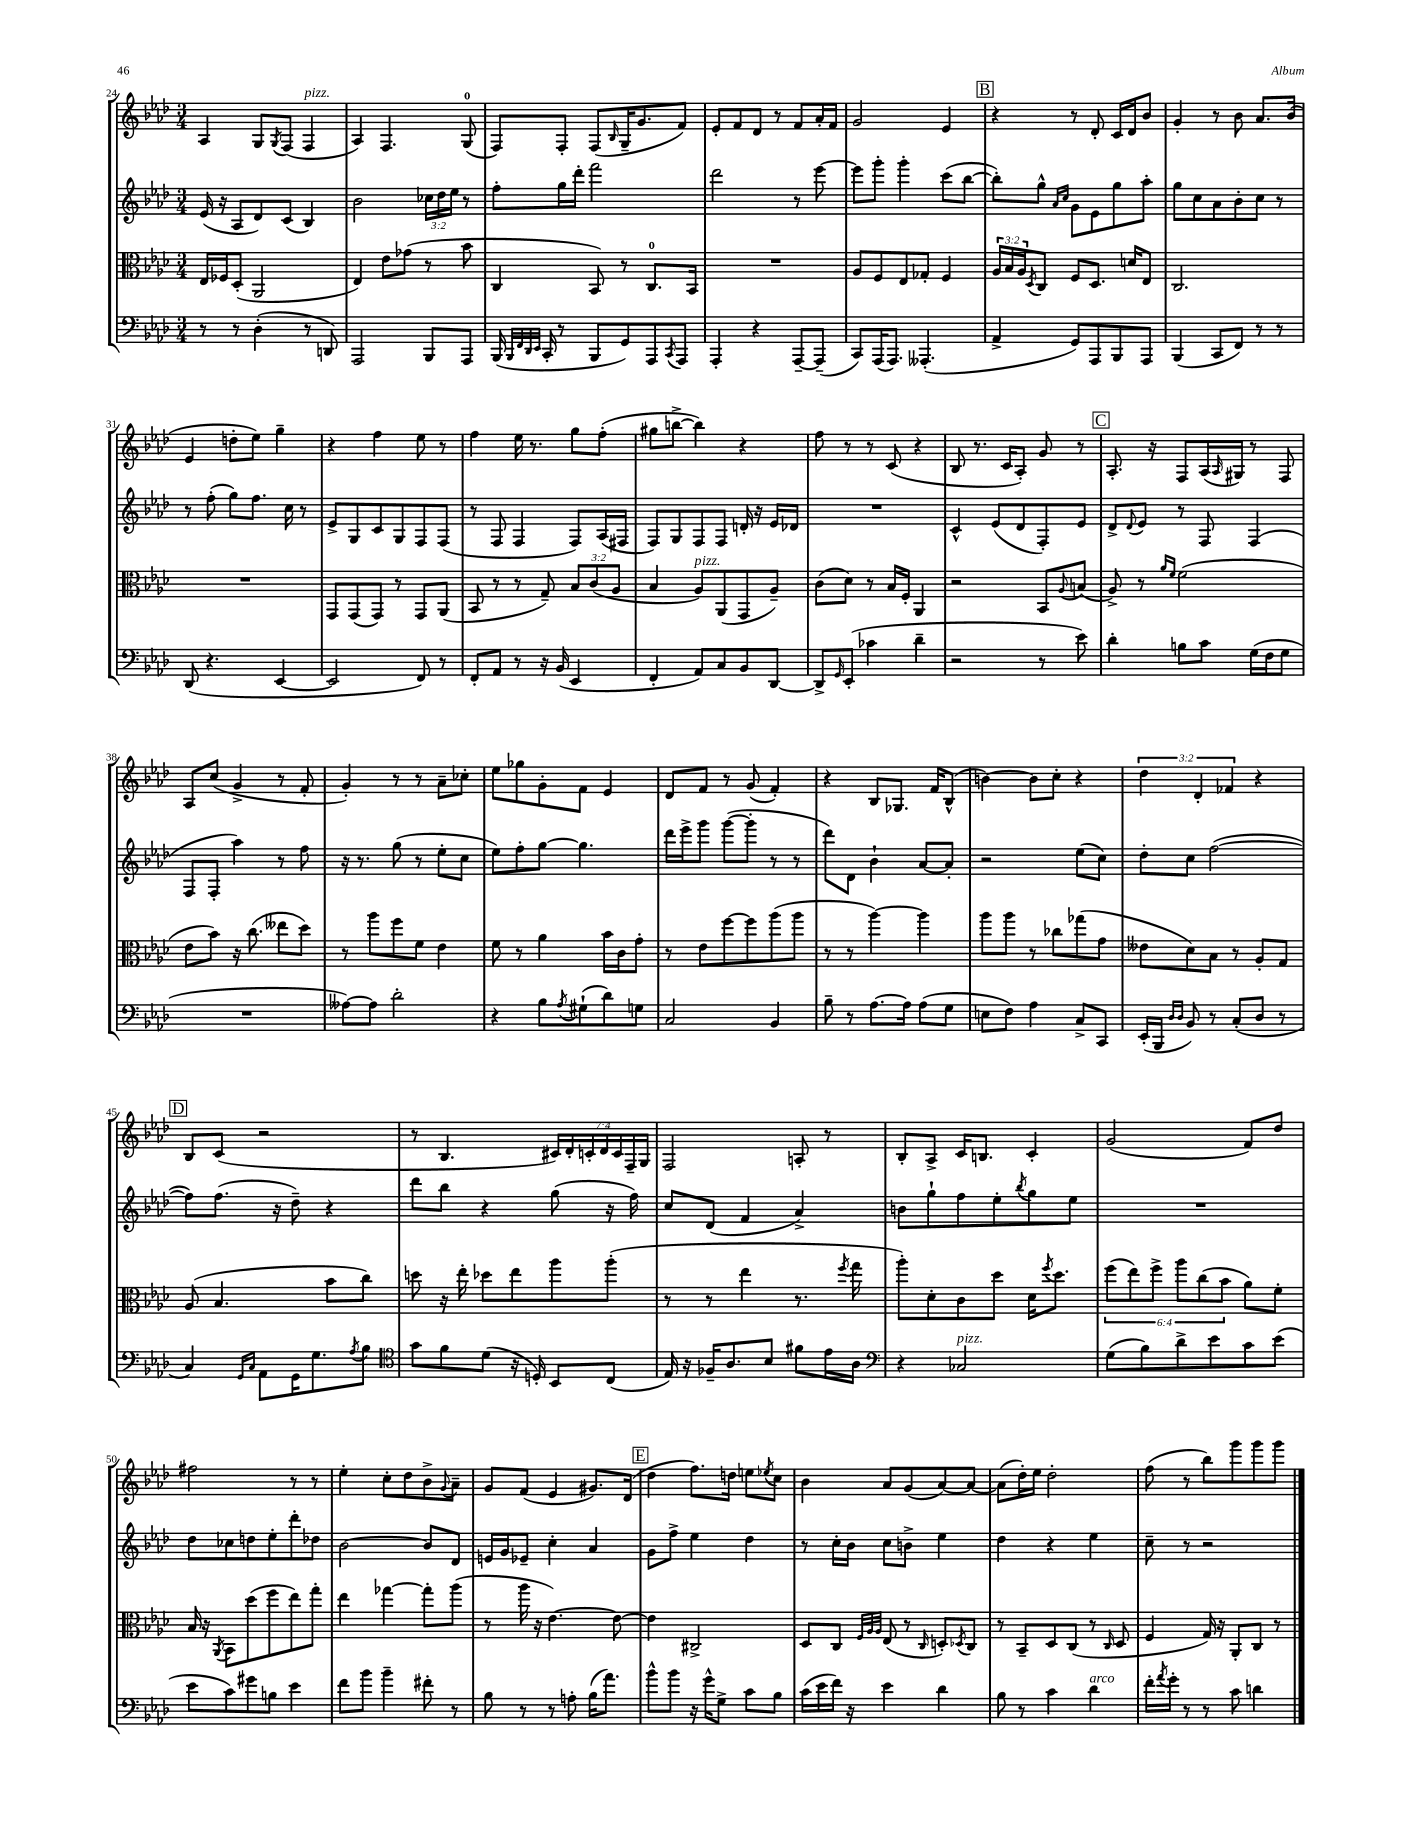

**kern	**kern	**kern	**kern
*staff4	*staff3	*staff2	*staff1
*clefF4	*clefC3	*clefG2	*clefG2
*k[b-e-a-d-]	*k[b-e-a-d-]	*k[b-e-a-d-]	*k[b-e-a-d-]
*M3/4	*M3/4	*M3/4	*M3/4
8r	16E-/LL	(16e-/	4A-/
.	16F-/J	16r	.
8r	(8D-'/J	8A-/L	.
(4D-'\	2AA-/	8d-/)	8G/L
.	.	.	8qG/
.	.	(8c/J	(8F/J
8r	.	4B-/)	4F/
8DD/)	.	.	.
=	=	=	=
2AAA-/	4E-/)	2b-\	4A-/)
.	8e-\L	.	4.F/
.	(8g-\J	.	.
8BBB-/L	8r	24cc-\LL	.
.	.	24dd-\	.
.	.	24ee-\JJ	.
8AAA-/J	8b-\	8r	(8G/
=	=	=	=
(16BBB-/	4C/	8ff'\L	8F/L)
32qqBBB-/LLL	.	.	.
32qqFF/	.	.	.
32qqDD-/	.	.	.
32qqEE-/JJJ	.	.	.
16CC'/	.	.	.
8r	.	16gg\L	8F'/J
.	.	16ddd-'\JJ	.
8BBB-/L	8BB-/)	2fff\	(8F/L
.	.	.	16qqB-/
8GG/)	8r	.	16G~/K
.	.	.	8.g/
8AAA-/	8.C/L	.	.
8qCC/	.	.	.
8AAA-/J	.	.	8f/J)
.	16BB-/Jk	.	.
=	=	=	=
4AAA-'/	2.r	2ddd-\	8e-'/L
.	.	.	8f/
4r	.	.	8d-/J
.	.	.	8r
[8AAA-~/L	.	8r	8f/L
(8AAA-~/]J	.	[8eee-\	16a-'/L
.	.	.	16f/JJ
=	=	=	=
8CC/L)	8A-/L	8eee-\]L	2g/
(16AAA-/K	8F/	8ggg'\J	.
8.AAA-/J)	.	.	.
.	8E-/	4ggg'\	.
(4.AAA--'/	8G-'/J	.	.
.	4F/	(8ccc\L	4e-/
.	.	[8bb-\J	.
=	=	=	=
4AA-^/	24A-/LL	8bb-'\]L)	4r
.	24B-/	.	.
.	24A-/J	.	.
.	8qD-/	.	.
.	8C/J	8gg^^\J	.
.	.	16qqa-/LL	.
.	.	16qqcc/JJ	.
8GG/L)	8F/L	8g\L	8r
8AAA-/	8.D-/J	8e-\	8d-'/
8BBB-/	.	8gg\	16c/LL
.	16d/LK	.	16d-/J
8AAA-/J	8E-/J	8aa-'\J	8b-/J
=	=	=	=
(4BBB-/	2.C/	8gg\L	4g'/
.	.	8cc\	.
8CC/L	.	8a-\	8r
8FF/J)	.	8b-'\	8b-\
8r	.	8cc\J	8.a-/L
8r	.	8r	.
.	.	.	(16b-/Jk
=	=	=	=
(8DD-/	2.r	8r	4e-/
4.r	.	(8ff'\	.
.	.	8gg\L)	8dd'\L
.	.	8.ff\J	8ee-\J)
[4EE-/	.	.	4gg~\
.	.	16cc\	.
.	.	8r	.
=	=	=	=
2EE-/]	8GG/L	8e-^/L	4r
.	(8GG/	8G/	.
.	8GG/J)	8c/	4ff\
.	8r	8G/	.
8FF/)	8GG/L	8F/	8ee-\
8r	(8AA-/J	(8F/J	8r
=	=	=	=
8FF'/L	8BB-/	8r	4ff\
8AA-/J	8r	8F/	.
8r	8r	4F/	16ee-\
.	.	.	8.r
16r	8G~/)	.	.
(16BB-/	.	.	.
4EE-/	12B-/L	8F/L)	8gg\L
.	(12c/	.	.
.	.	(16A-/L	(8ff'\J
.	12A-/J	.	.
.	.	16F#/JJ	.
=	=	=	=
4FF'/	4B-/	8F/L)	8gg#\L
.	.	8G/	[8bb^\J
8AA-/L)	8A-/L)	8F/	4bb\])
8C/	(8AA-/	8F/J	.
8BB-/	8GG/	16d'/	4r
.	.	16r	.
[8DD-/J	8A-~/J)	16e-/LL	.
.	.	16d-/JJ	.
=	=	=	=
8DD-^/]L	(8c\L	2.r	8ff\
16qqGG/	.	.	.
(8EE-'/J	8d-\J)	.	8r
4c-\	8r	.	8r
.	16B-/LL	.	(8c/
.	16F'/JJ	.	.
4d-~\	4AA-/	.	4r
=	=	=	=
2r	2r	4c^^/	8B-/
.	.	.	8.r
.	.	(8e-/L	.
.	.	.	16c/LK
.	.	8d-/	8A-'/J)
8r	8BB-/L	8F'/)	8g/
.	8qqA-/	.	.
8e-\)	(8B/J	8e-/J	8r
=	=	=	=
4d-'\	8A-^/)	8d-^/L	8.A-'/
.	.	8qqd-/	.
.	8r	8e-/J	.
.	.	.	16r
.	16qqa-/LL	.	.
.	16qqf/JJ	.	.
8B\L	(2f\	8r	8F/L
8c\J	.	8F/	(16A-/L
.	.	.	16qqA-/
.	.	.	16G#/JJ)
(16G\LL	.	(4F/	8r
16F\J	.	.	.
8G\J	.	.	8F/
=	=	=	=
2.r	8e-\L	8F/L	8A-/L
.	8b-\J)	8F'/J	(8cc/J
.	16r	4aa-\)	4g^/
.	(8.cc\	.	.
.	8ee--\L	8r	8r
.	8dd-\J)	8ff\	8f'/
=	=	=	=
[8A--\L)	8r	16r	4g'/)
.	.	8.r	.
8A--\]J	8aa-\L	.	.
2d-'\	8ff\	(8gg\	8r
.	8f\J	8r	8r
.	4e-\	8ee-'\L	8a-~\L
.	.	8cc\J	8cc-'\J
=	=	=	=
4r	8f\	8ee-\L)	8ee-\L
.	8r	8ff'\	8gg-\
8B-\L	4a-\	[8gg\J	8g'\
8qA-/	.	.	.
(8G#`\	.	4.gg\]	8f\J
8d-\)	16b-\LL	.	4e-/
.	16c\J	.	.
8G\J	8g'\J	.	.
=	=	=	=
2C/	8r	16ddd-\LL	8d-/L
.	.	16eee-^\J	.
.	8e-\L	8ggg\J	8f/J
.	[8ff\	([8ggg\L	8r
.	8ff\]	8ggg'\]J	(8g/
4BB-/	(8aa-\	8r	4f'/)
.	8aa-\J	8r	.
=	=	=	=
8B-~\	8r	8ddd-\L)	4r
8r	8r	8d-\J	.
[8.A-\L	[4aa-\)	4b-`\	8B-/L
.	.	.	8.G-/J
16A-\]Jk	.	.	.
(8A-\L	4aa-\]	[8a-/L	.
.	.	.	16f/LK
8G\J	.	8a-'/]J	(8B-^^/J
=	=	=	=
8E\L	8aa-\L	2r	[4b\)
8F\J)	8aa-\J	.	.
4A-\	8r	.	8b\]L
.	8cc-\L	.	8cc'\J
8C^/L	(8gg-\	(8ee-\L	4r
8CC/J	8g\J	8cc\J)	.
=	=	=	=
(16EE-'/LL	8e--\L	8dd-'\L	6dd-\
16BBB-/JJ	.	.	.
16qqD-/LL	.	.	.
16qqD-/JJ	.	.	.
8BB-/)	8d-\)	8cc\J	.
.	.	.	6d-'/
8r	8B-\J	([2ff\	.
.	.	.	6f-/
(8C'/L	8r	.	.
8D-/J	8A-'/L	.	4r
8r	8G/J	.	.
=	=	=	=
4C/)	(8A-/	8ff\]L)	8B-/L
.	4.B-/	(8.ff\J	(8c/J
16qqGG/LL	.	.	.
16qqC/JJ	.	.	.
8AA-\L	.	.	2r
.	.	16r	.
16GG\K	.	8dd-~\)	.
8.G\	.	.	.
.	8b-\L	4r	.
8qA-/	.	.	.
8B-\J	8cc\J)	.	.
=	=	=	=
*clefC4	*	*	*
8g\L	8dd\	8ddd-\L	8r
8f\	16r	8bb-\J	4.B-/
.	16ee-'\	.	.
(8d-\J	8dd-\L	4r	.
16r	8ee-\	.	.
16D'/)	.	.	.
8BB-/L	8aa-\	(8gg\	28c#/LL)
.	.	.	28d-'/
.	.	.	28c'/
.	.	.	28d-/
(8C/J	(8aa-'\J	16r	.
.	.	.	28c/
.	.	.	28F~/
.	.	16ff\)	.
.	.	.	28G/JJ
=	=	=	=
16E-/)	8r	8cc/L	2F/
16r	.	.	.
16F-~/LK	8r	(8d-/J	.
8.A-/	.	.	.
.	4ee-\	4f/	.
8B-/J	.	.	.
8f#\L	8.r	4a-^/)	8A'/
16e-\L	.	.	8r
.	8qff/	.	.
16A-\JJ	16gg\	.	.
=	=	=	=
*clefF4	*	*	*
4r	8aa-'\L)	8b\L	8B-'/L
.	8d-'\	8gg`\	8A-^/J
2C-/	8c\	8ff\	16c/LK
.	.	.	8.B/J
.	8dd-\J	8ee-'\	.
.	.	8qbb-/	.
.	16d-\LK	8gg\	4c'/
.	8qff/	.	.
.	8.dd-\J	.	.
.	.	8ee-\J	.
=	=	=	=
(8G\L	(12ff\L	2.r	(2g/
.	12ee-\)	.	.
8B-\)	.	.	.
.	12ff^\J	.	.
8d-^\	12aa-\L	.	.
.	(12cc\	.	.
8e-\	.	.	.
.	12b-\J	.	.
8c\	8a-\L)	.	8f/L)
(8e-\J	8f'\J	.	8dd-/J
=	=	=	=
8e-\L	16B-/	8dd-\L	2ff#\
.	16r	.	.
.	8qAA-/	.	.
8c\)	8BB-\L	8cc-\	.
8g#\	(8dd-\	8dd\	.
8B\J	8ff\	8ee-'\	.
4e-\	8ee-\)	8ddd-'\	8r
.	8gg'\J	8dd-\J	8r
=	=	=	=
8f\L	4ee-\	[2b-\	4ee-'\
8b-\J	.	.	.
4b-~\	[4gg-\	.	8cc'\L
.	.	.	8dd-\
8f#'\	8gg-'\]L	8b-/]L	8b-^\
.	.	.	8qqg/
8r	(8aa-\J	8d-/J	8a-~\J
=	=	=	=
8B-\	8r	16e/LL	8g/L
.	.	16g/J	.
8r	16aa-\	8e-~/J	(8f/J
.	16r	.	.
8r	[4.e-\)	4cc'\	4e-/
8A'\	.	.	.
(16B-\LK	.	4a-/	8.g#/L)
8.a-\J)	.	.	.
.	8e-\_	.	.
.	.	.	(16d-/Jk
=	=	=	=
8b-^^\L	4e-\]	8g\L	4dd-\
8b-\J	.	8ff^\J	.
16r	2C#^/	4ee-\	8.ff\L)
16g^^\LK	.	.	.
8G^\J	.	.	.
.	.	.	16dd\Jk
8c\L	.	4dd-\	8ee\L
.	.	.	8qee-/
8B-\J	.	.	8cc\J
=	=	=	=
(16c\LL	8D-/L	8r	4b-\
16e-\	.	.	.
16f\JJ)	8C/J	16cc'\LL	.
16r	.	16b-\JJ	.
.	32qqF/LLL	.	.
.	32qqA-/	.	.
.	32qqA-/JJJ	.	.
4e-\	(8E-/	8cc\L	8a-/L
.	8r	8b^\J	(8g/
.	16qqC/	.	.
4d-\	8D'/L)	4ee-\	[8a-/)
.	8qD-/	.	.
.	8C/J	.	8a-/_J
=	=	=	=
8B-\	8r	4dd-\	(8a-\]L
8r	8BB-~/L	.	16dd-'\L)
.	.	.	16ee-\JJ
4c\	8D-/	4r	2dd-'\
.	(8C/J	.	.
4d-\	8r	4ee-\	.
.	16qqC/	.	.
.	8D-/	.	.
=	=	=	=
16f'\LL	4F/	8cc~\	(8ff\
8qa-/	.	.	.
16g'\JJ	.	.	.
8r	.	8r	8r
8r	16G/)	2r	8bb-\L)
.	16r	.	.
8c\	8AA-'/L	.	8ggg\
4d\	8C/J	.	8ggg\
.	8r	.	8ggg\J
==	==	==	==
*-	*-	*-	*-
